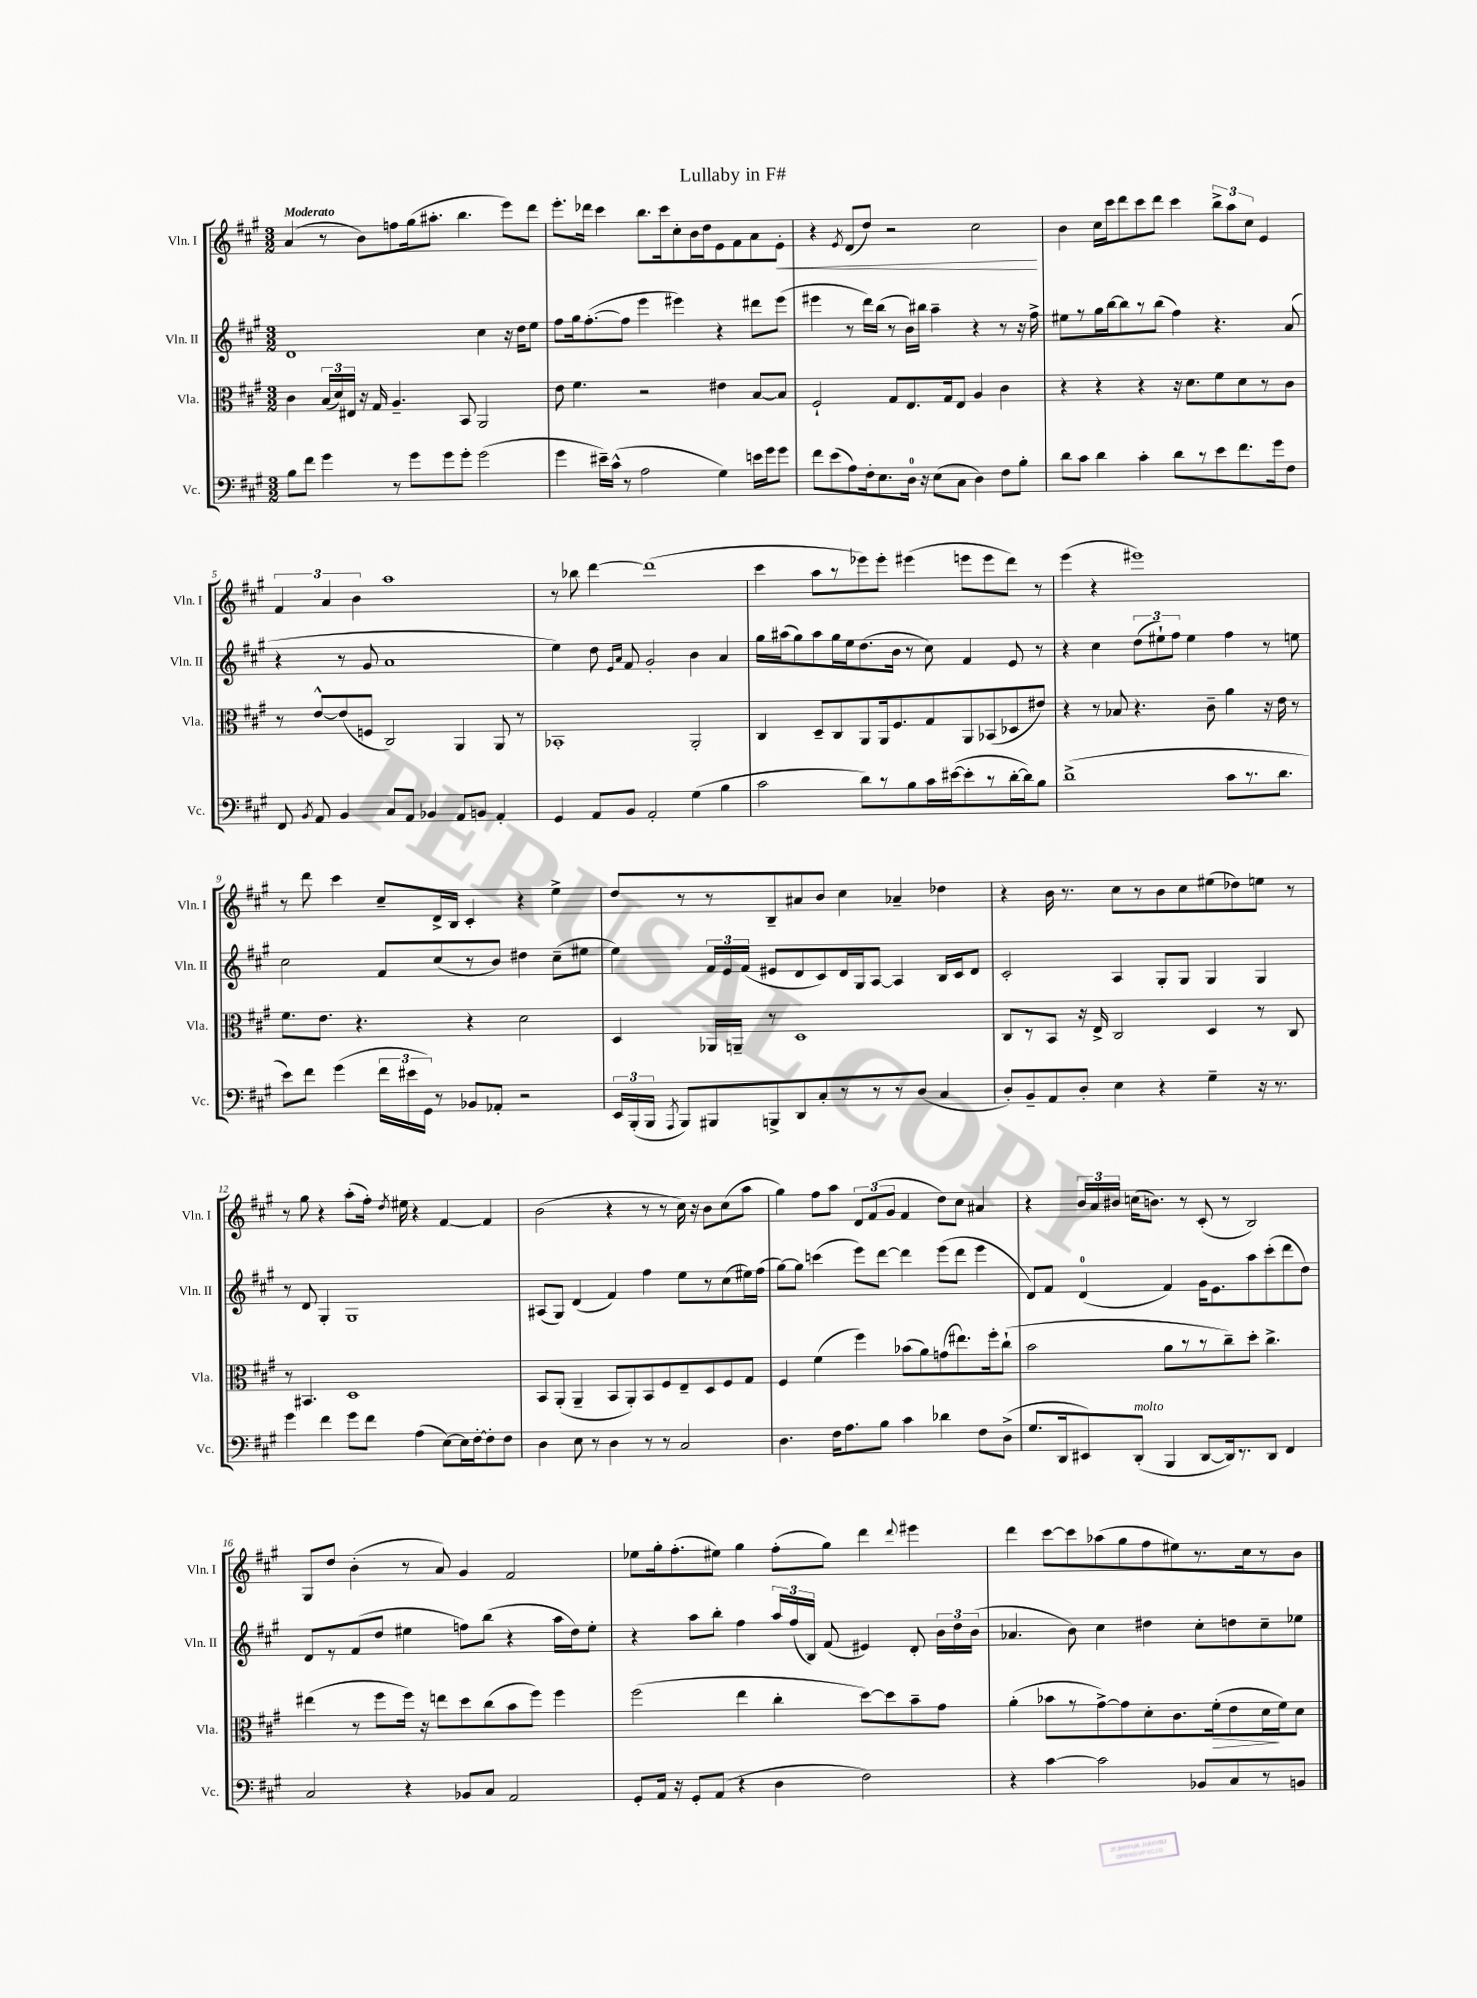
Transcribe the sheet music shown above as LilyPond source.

\header { title = "Lullaby in F#" }
<<
\new StaffGroup <<
\new Staff = "s0" \with { instrumentName = "Vln. I" shortInstrumentName = "Vln. I" } {
    \clef treble \key a \major \numericTimeSignature \time 3/2 \tempo "Moderato"
    \autoBeamOff a'4( r8 b'8[) f''8 gis''16( ais''8.]-. b''4. e'''8[) d'''8] |
    e'''8.[-. des'''16] cis'''4 b''8.[ cis'''16 cis''8-. b'16 d''16 e'8 fis'8 a'8 e'8]-.\< |
    r4 \acciaccatura { e'8 } d'8[( d''8]) r2 cis''2\! |
    b'4 cis''16[ cis'''16 d'''8 cis'''8 d'''8] cis'''4 \tuplet 3/2 { b''8[-> a''8 cis''8] } e'4 |
    \tuplet 3/2 { fis'4 a'4 b'4 } a''1 |
    r8 bes''8 d'''4~ d'''1( |
    cis'''4 a''8[ r8 ees'''8) ees'''8]-. eis'''4( e'''8[ e'''8 d'''8]) r8 |
    e'''4( r4 eis'''1) |
    r8 d'''8 cis'''4 cis''8[-- d'16-> b16] cis'4-. r4 e''4-> |
    d''8[ r8 r8 b8-- ais'8 b'8] cis''4 aes'4-- des''4 |
    r4 b'16 r8. cis''8[ r8 b'8 cis''8 eis''8( des''8) e''8] r8 |
    r8 gis''8 r4 a''8[-.( fis''16]-.) \acciaccatura { d''8 } eis''16 r4 fis'4~ fis'4 |
    b'2( r4 r8 r8 cis''16) r16 b'8[ cis''8( a''8] |
    gis''4) fis''8[ a''8] \tuplet 3/2 { d'8[ fis'8( gis'8] } fis'4 d''8[) cis''8] ais'4 |
    r4 \tuplet 3/2 { b'16[ a'16 bis'16] } c''16[( b'8.]) r8 cis'8-.( r8 b2) |
    gis8[ d''8] b'4-.( r8 a'8) gis'4 fis'2 |
    ees''8[ gis''16-. fis''8.-.( eis''8]) gis''4 fis''8[-.( gis''8]) d'''4 \appoggiatura { d'''8 } eis'''4 |
    d'''4 cis'''8[~ cis'''8 aes''8( gis''8 fis''8 eis''8) r8. cis''16 r8 b'8] \bar "|." |
}
\new Staff = "s1" \with { instrumentName = "Vln. II" shortInstrumentName = "Vln. II" } {
    \clef treble \key a \major \numericTimeSignature \time 3/2
    \autoBeamOff d'1 cis''4 r16 d''16[ e''8] |
    fis''8[ gis''16 fis''8.~-.( fis''8] e'''4 eis'''4) r4 dis'''8[ eis'''8]( |
    eis'''4 r8 d'''16[) b''16]( r8 b'16[) bis''16] a''4-- r4 r8 r16 fis''16-> |
    eis''8[ r8 gis''16 b''16~ b''8 r8 b''8]( fis''4) r4. a'8( |
    r4 r8 gis'8 a'1 |
    e''4) d''8 \grace { e'16[ a'16] } fis'8 gis'2-. b'4 a'4 |
    gis''16[ ais''16( gis''8) ais''8 gis''16 e''16 d''8.( b'16] r8 cis''8) fis'4 e'8 r8 |
    r4 cis''4 \tuplet 3/2 { d''8[( eis''8-!) fis''8] } eis''4 fis''4 r8 e''8 |
    cis''2 fis'8[ cis''8( r8 b'8]) dis''4 cis''8[--( eis''8] |
    e''4) \tuplet 3/2 { fis'16[ e'16 fis'16]( } eis'8[ d'8 cis'8) d'16 gis16 a8]~ a4 b16[ cis'16 d'8] |
    cis'2-. a4 gis8[-. gis8] gis4 gis4 |
    r8 d'8 gis4-. gis1 |
    ais8[( gis8]) d'4( fis'4) fis''4 e''8[ r8 cis''8( eis''16) fis''16]( |
    gis''8[~) gis''8] c'''4( e'''8[) d'''8]~ d'''4 e'''8[( d'''8] e'''4 |
    d'8[) fis'8] d'4-0( fis'4) gis'16[ e'8. a''8 cis'''8-.( d'''8 d''8]) |
    d'8[ r8 fis'8( d''8] eis''4 f''8[) b''8]( r4 a''16[ d''16) eis''8]-. |
    r4 a''8[ b''8]-. fis''4 \tuplet 3/2 { a''16[ fis''16( b16]) } fis'8( eis'4) d'8-. \tuplet 3/2 { b'16[ d''16 b'16]( } |
    aes'4. b'8) cis''4 dis''4 cis''8[-. d''8 cis''8-- ees''8] \bar "|." |
}
\new Staff = "s2" \with { instrumentName = "Vla." shortInstrumentName = "Vla." } {
    \clef alto \key a \major \numericTimeSignature \time 3/2
    \autoBeamOff cis'4 \tuplet 3/2 { b16[( d'16) eis16] } r16 gis16 a4.-- b,8 a,2 |
    e'8 fis'4. r2 eis'4 b8[~ b8] |
    fis2-! gis8[ e8. gis16 e8] a4 cis'4 |
    r4 r4 r4 r16 d'8.[ fis'8 d'8 r8 cis'8] |
    r8 e'8[~-^ e'8( f8] cis2) a,4 a,8 r8 |
    bes,1-. a,2-. |
    cis4 d8[-- cis8 a,8 a,16 fis8. gis8 a,8 bes,8( des8 eis'8]) |
    r4 r8 bes8 r4. cis'8-- a'4 r16 e'16 r8 |
    fis'8.[ e'8.] r4. r4 d'2 |
    d4 aes,16[ a,16]-- r8 d1 |
    cis8[ r8 b,8] r16 e16-> cis2 d4 r8 cis8 |
    r8 bis,4. d1 |
    b,8[ a,8]-.( a,4-- b,8[ a,8-.) b,8 fis8 e8-- d8 fis8 gis8] |
    fis4 fis'4( fis''4) bes'8[( a'8) g'8( eis''8.) fis''16-. cis''8]-!( |
    b'2 a'8[ r8 r8 cis''8--) d''8]-. cis''4.-> |
    eis''4( r8 fis''8[ fis''16]) r16 e''8[ d''8 cis''8( b'8 fis''8]) fis''4 |
    fis''2( e''4 cis''4-. d''8[~) d''8 b'8-- gis'8] |
    a'4-.( bes'8[ r8 gis'8~->) gis'8 d'8-. cis'8. fis'16-.\>( e'8 d'16\! fis'16) d'8] \bar "|." |
}
\new Staff = "s3" \with { instrumentName = "Vc." shortInstrumentName = "Vc." } {
    \clef bass \key a \major \numericTimeSignature \time 3/2
    \autoBeamOff b8[ fis'8] gis'4 r8 gis'8[ gis'8 gis'8]-. gis'2( |
    gis'4 eis'16[--) cis'16]-^( r8 a2 gis4) e'16[ gis'16 gis'8] |
    fis'8[ e'8( a8) fis16-. e8. d16]-0 r16 e8[( cis8] d4) fis8[ b8]-. |
    d'8[ cis'8] d'4 cis'4-. d'8[ r8 e'8 fis'8. gis'16 fis8] |
    fis,8 \acciaccatura { b,8 } a,8 b,4 cis8[ a,8] bes,4 a,8[ b,8] a,4-. |
    gis,4 a,8[ b,8] a,2-. gis4( b4 |
    cis'2 d'8[) r8 b8 cis'16 eis'16~( eis'8-. r8 d'16~-. d'16) b8] |
    d'1->( cis'8[ r8. d'8.] |
    e'8[) fis'8] gis'4( \tuplet 3/2 { fis'16[ eis'16 gis,16]) } r8 bes,8[ aes,8]-. r2 |
    \tuplet 3/2 { e,16[ b,,16-.( b,,16] } \acciaccatura { a,,8 } b,,8[) bis,,8 b,,8-> d,8 cis8-. r8 r8 r8 d8]( cis4 |
    d8[-.) b,8-- a,8 d8]-. e4 r4 gis4-- r16 r8. |
    gis'4 fis'4 gis'8[ fis'8] a4( e8[~) e16 fis16~-. fis8-. fis8] |
    d4 e8 r8 d4 r8 r8 cis2 |
    d4. fis16[ a8. b8] cis'4 des'4 fis8[ d8]->( |
    gis8.[ d,16 eis,8) d,8]-.^\markup { \italic "molto" }( b,,4 d,8[~ d,16) r8. d,8] fis,4 |
    cis2 r4 bes,8[ cis8] a,2 |
    gis,8[-. a,16] r16 gis,8[-. a,8]( r4 d4 fis2) |
    r4 cis'4~ cis'2 bes,8[ cis8 r8 b,8] \bar "|." |
}
>>
>>
